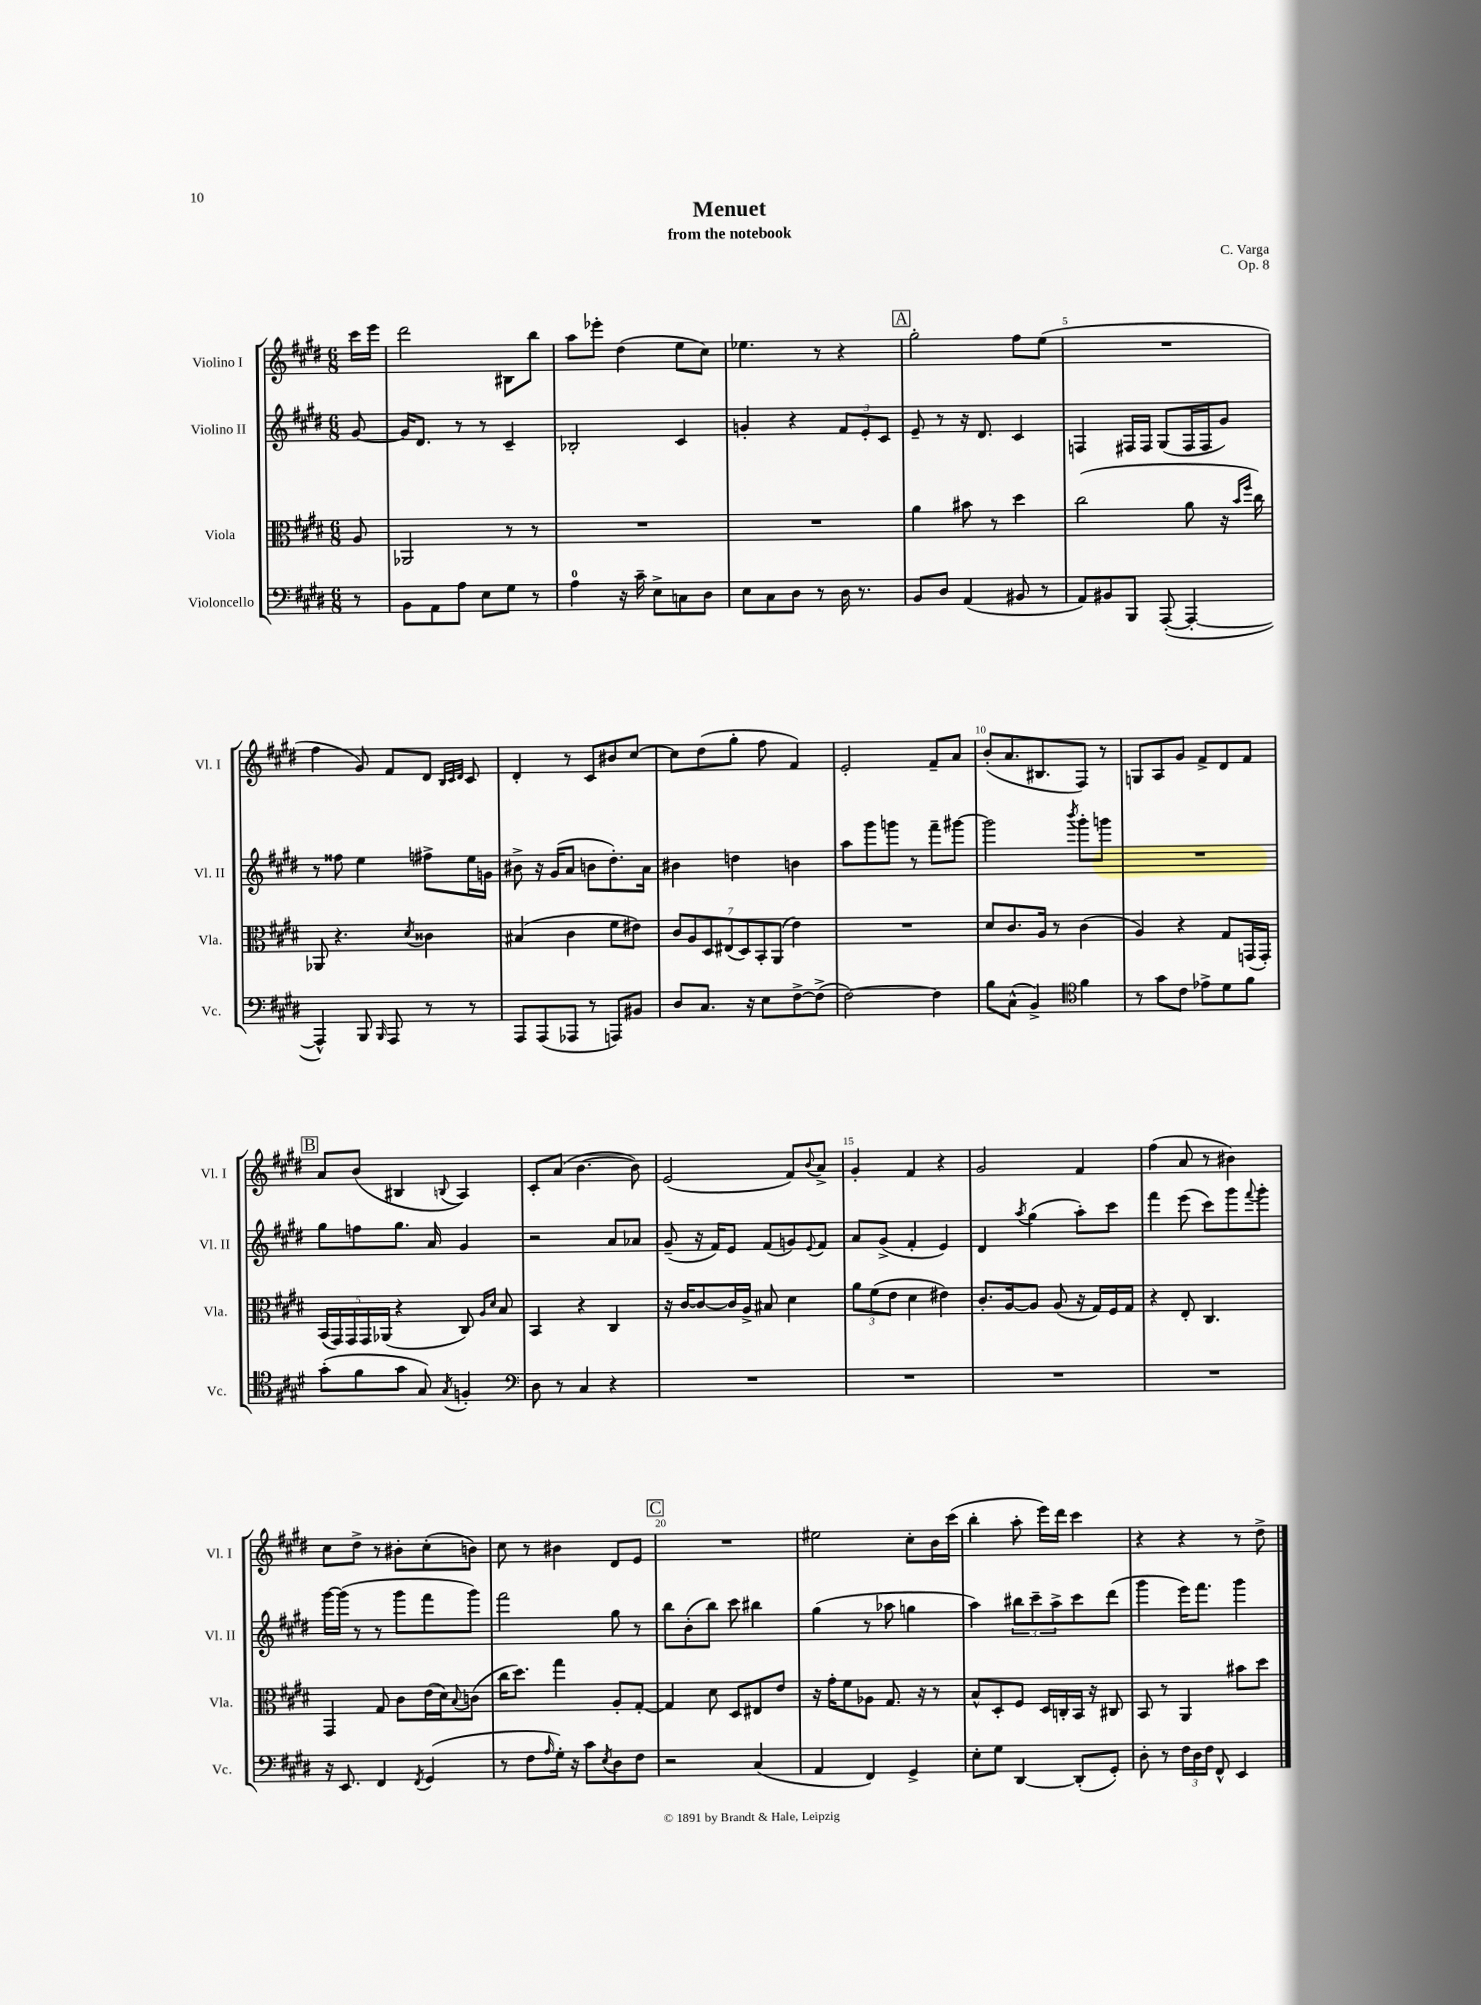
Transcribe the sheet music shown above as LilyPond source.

\header { title = "Menuet" composer = "C. Varga" subtitle = "from the notebook" opus = "Op. 8" }
<<
\new StaffGroup <<
\new Staff = "s0" \with { instrumentName = "Violino I" shortInstrumentName = "Vl. I" } {
    \clef treble \key e \major \numericTimeSignature \time 6/8 \partial 8
    cis'''16 e'''16 |
    dis'''2 bis8 b''8 |
    a''8 ees'''8-. dis''4( e''8 cis''8) |
    ees''4. r8 r4 |
    \mark \markup { \box "A" } gis''2-. fis''8 e''8( |
    R2. |
    fis''4 gis'8) fis'8 dis'8 \grace { b32 cis'32 dis'32 } cis'8 |
    dis'4-. r8 cis'8 bis'8 cis''8~ |
    cis''8 dis''8( gis''8-. fis''8 fis'4) |
    e'2-. fis'8-- a'8 |
    b'8-.( a'8. bis8. fis8) r8 |
    g8 a8 gis'8 fis'8-> dis'8 fis'8 |
    \mark \markup { \box "B" } a'8 b'8( bis4 \appoggiatura { b8 } a4) |
    cis'8-. a'8( b'4.~ b'8) |
    e'2( fis'8) \appoggiatura { b'8 } a'8-> |
    gis'4-. fis'4 r4 |
    gis'2 fis'4 |
    fis''4( a'8 r8 bis'4) |
    cis''8 dis''8-> r8 bis'8-. cis''8-.( b'8) |
    cis''8 r8 bis'4 dis'8 e'8 |
    \mark \markup { \box "C" } R2. |
    eis''2 cis''8-. b'16 cis'''16( |
    b''4-. a''8-. e'''16) dis'''16 cis'''4 |
    r4 r4 r8 dis''8-> \bar "|." |
}
\new Staff = "s1" \with { instrumentName = "Violino II" shortInstrumentName = "Vl. II" } {
    \clef treble \key e \major \numericTimeSignature \time 6/8 \partial 8
    gis'8~ |
    gis'16 dis'8. r8 r8 cis'4-- |
    bes2-. cis'4 |
    g'4-. r4 \tuplet 3/2 { fis'8 e'8-. cis'8 } |
    \mark \markup { \box "A" } e'8-- r8 r16 dis'8. cis'4 |
    f4 fis16 fis16 gis8( fis16 fis16 gis'8) |
    r8 fisis''8 e''4 fis''8-> e''16 g'16 |
    bis'8-> r16 gis'16( a'8 b'8 dis''8.-.) a'16 |
    bis'4 d''4 b'4 |
    a''8 gis'''8 g'''8 r8 fis'''8-- gis'''8~ |
    gis'''2 \acciaccatura { b'''8 } gis'''8-. g'''8 |
    R2. |
    \mark \markup { \box "B" } gis''8 f''8 gis''8. a'16 gis'4 |
    r2 a'8 aes'8 |
    gis'8--( r16 fis'16) e'8 fis'8( g'8) \appoggiatura { e'8 } fis'8 |
    a'8 gis'8->( fis'4-. e'4) |
    dis'4 \acciaccatura { a''8 } gis''4( a''8-.) cis'''8 |
    fis'''4 e'''8( cis'''8) gis'''8 \appoggiatura { fis'''8 } gis'''8-. |
    gis'''16~ gis'''16( r8 r8 gis'''8 fis'''8 gis'''8) |
    fis'''2 gis''8 r8 |
    \mark \markup { \box "C" } b''8 b'8-.( b''8) cis'''8 bis''4 |
    gis''4( r8 aes''8 g''4 |
    a''4) \tuplet 3/2 { bis''8 cis'''8-- a''8-> } cis'''8 dis'''8( |
    gis'''4 e'''16) fis'''8. gis'''4 \bar "|." |
}
\new Staff = "s2" \with { instrumentName = "Viola" shortInstrumentName = "Vla." } {
    \clef alto \key e \major \numericTimeSignature \time 6/8 \partial 8
    a8 |
    aes,2 r8 r8 |
    R2. |
    R2. |
    \mark \markup { \box "A" } a'4 bis'8 r8 dis''4 |
    cis''2( a'8 r16 \grace { b'16 fis''16 } cis''16) |
    aes,8 r4. \acciaccatura { dis'8 } cisis'4 |
    bis4( cis'4 fis'8 eis'8) |
    \tuplet 7/4 { cis'8 a8 dis8 eis8( dis8) b,8-. a,8( } e'4) |
    R2. |
    dis'8 cis'8. a16 r8 cis'4( |
    a4) r4 gis8 g,16( g,16-.) |
    \mark \markup { \box "B" } \tuplet 5/4 { b,16( gis,16) gis,16 gis,16 aes,16( } r4 cis8) \grace { a16 dis'16 } b8 |
    b,4 r4 cis4 |
    r16 cis'16~ cis'8~ cis'16 a16-> bis8 dis'4 |
    \tuplet 3/2 { a'8 fis'8( e'8 } dis'4 eis'4) |
    cis'8.-. a16~ a8 a8( r16 gis16) fis16 gis16 |
    r4 e8-. cis4. |
    gis,4 gis8 cis'8 e'16( dis'16) \appoggiatura { b8 } c'8( |
    cis''16 dis''8.) gis''4 a8-. gis8~-. |
    \mark \markup { \box "C" } gis4 dis'8 dis8 eis8 e'8 |
    r16 gis'16-. fis'8 aes8 gis8. r16 r8 |
    b8-^ dis8-. fis8 dis16 c16-. b,16 r16 cis8 |
    b,8 r8 a,4 bis'8 dis''8 \bar "|." |
}
\new Staff = "s3" \with { instrumentName = "Violoncello" shortInstrumentName = "Vc." } {
    \clef bass \key e \major \numericTimeSignature \time 6/8 \partial 8
    r8 |
    b,8 a,8 a8 e8 gis8 r8 |
    a4-0 r16 cis'16-- e8-> c8 dis8 |
    e8 cis8 dis8 r8 dis16 r8. |
    \mark \markup { \box "A" } b,8 dis8 a,4( bis,8 r8 |
    a,8) bis,8 b,,8 a,,8~-.( a,,4~-. |
    a,,4-^) b,,8 \grace { b,,16 } a,,8 r8 r8 |
    a,,8 a,,8( aes,,8 r8 a,,8) bis,8 |
    dis8 cis8. r16 e8 fis8~-> fis8->( |
    fis2~) fis4 |
    b8 cis8-^( b,4->) \clef tenor fis'4 |
    r8 gis'8 cis'8 ees'8-> dis'8 fis'8 |
    \mark \markup { \box "B" } gis'8-.( fis'8 gis'8 gis8) \acciaccatura { gis8 } f4-. |
    \clef bass dis8 r8 cis4 r4 |
    R2. |
    R2. |
    R2. |
    R2. |
    r16 e,8. fis,4 \acciaccatura { fis,8 } gis,4( |
    r8 fis8 \grace { a16 } gis16-.) r16 cis'8 \acciaccatura { e8 } dis8 fis8 |
    \mark \markup { \box "C" } r2 cis4( |
    a,4 fis,4) gis,4-> |
    e8-. gis8 dis,4~ dis,8-.( gis,8-.) |
    dis8-. r8 \tuplet 3/2 { fis16 dis16 fis16 } fis,8-^ e,4 \bar "|." |
}
>>
>>
\layout { \context { \Score \override BarNumber.break-visibility = ##(#f #t #t) barNumberVisibility = #(every-nth-bar-number-visible 5) } }
